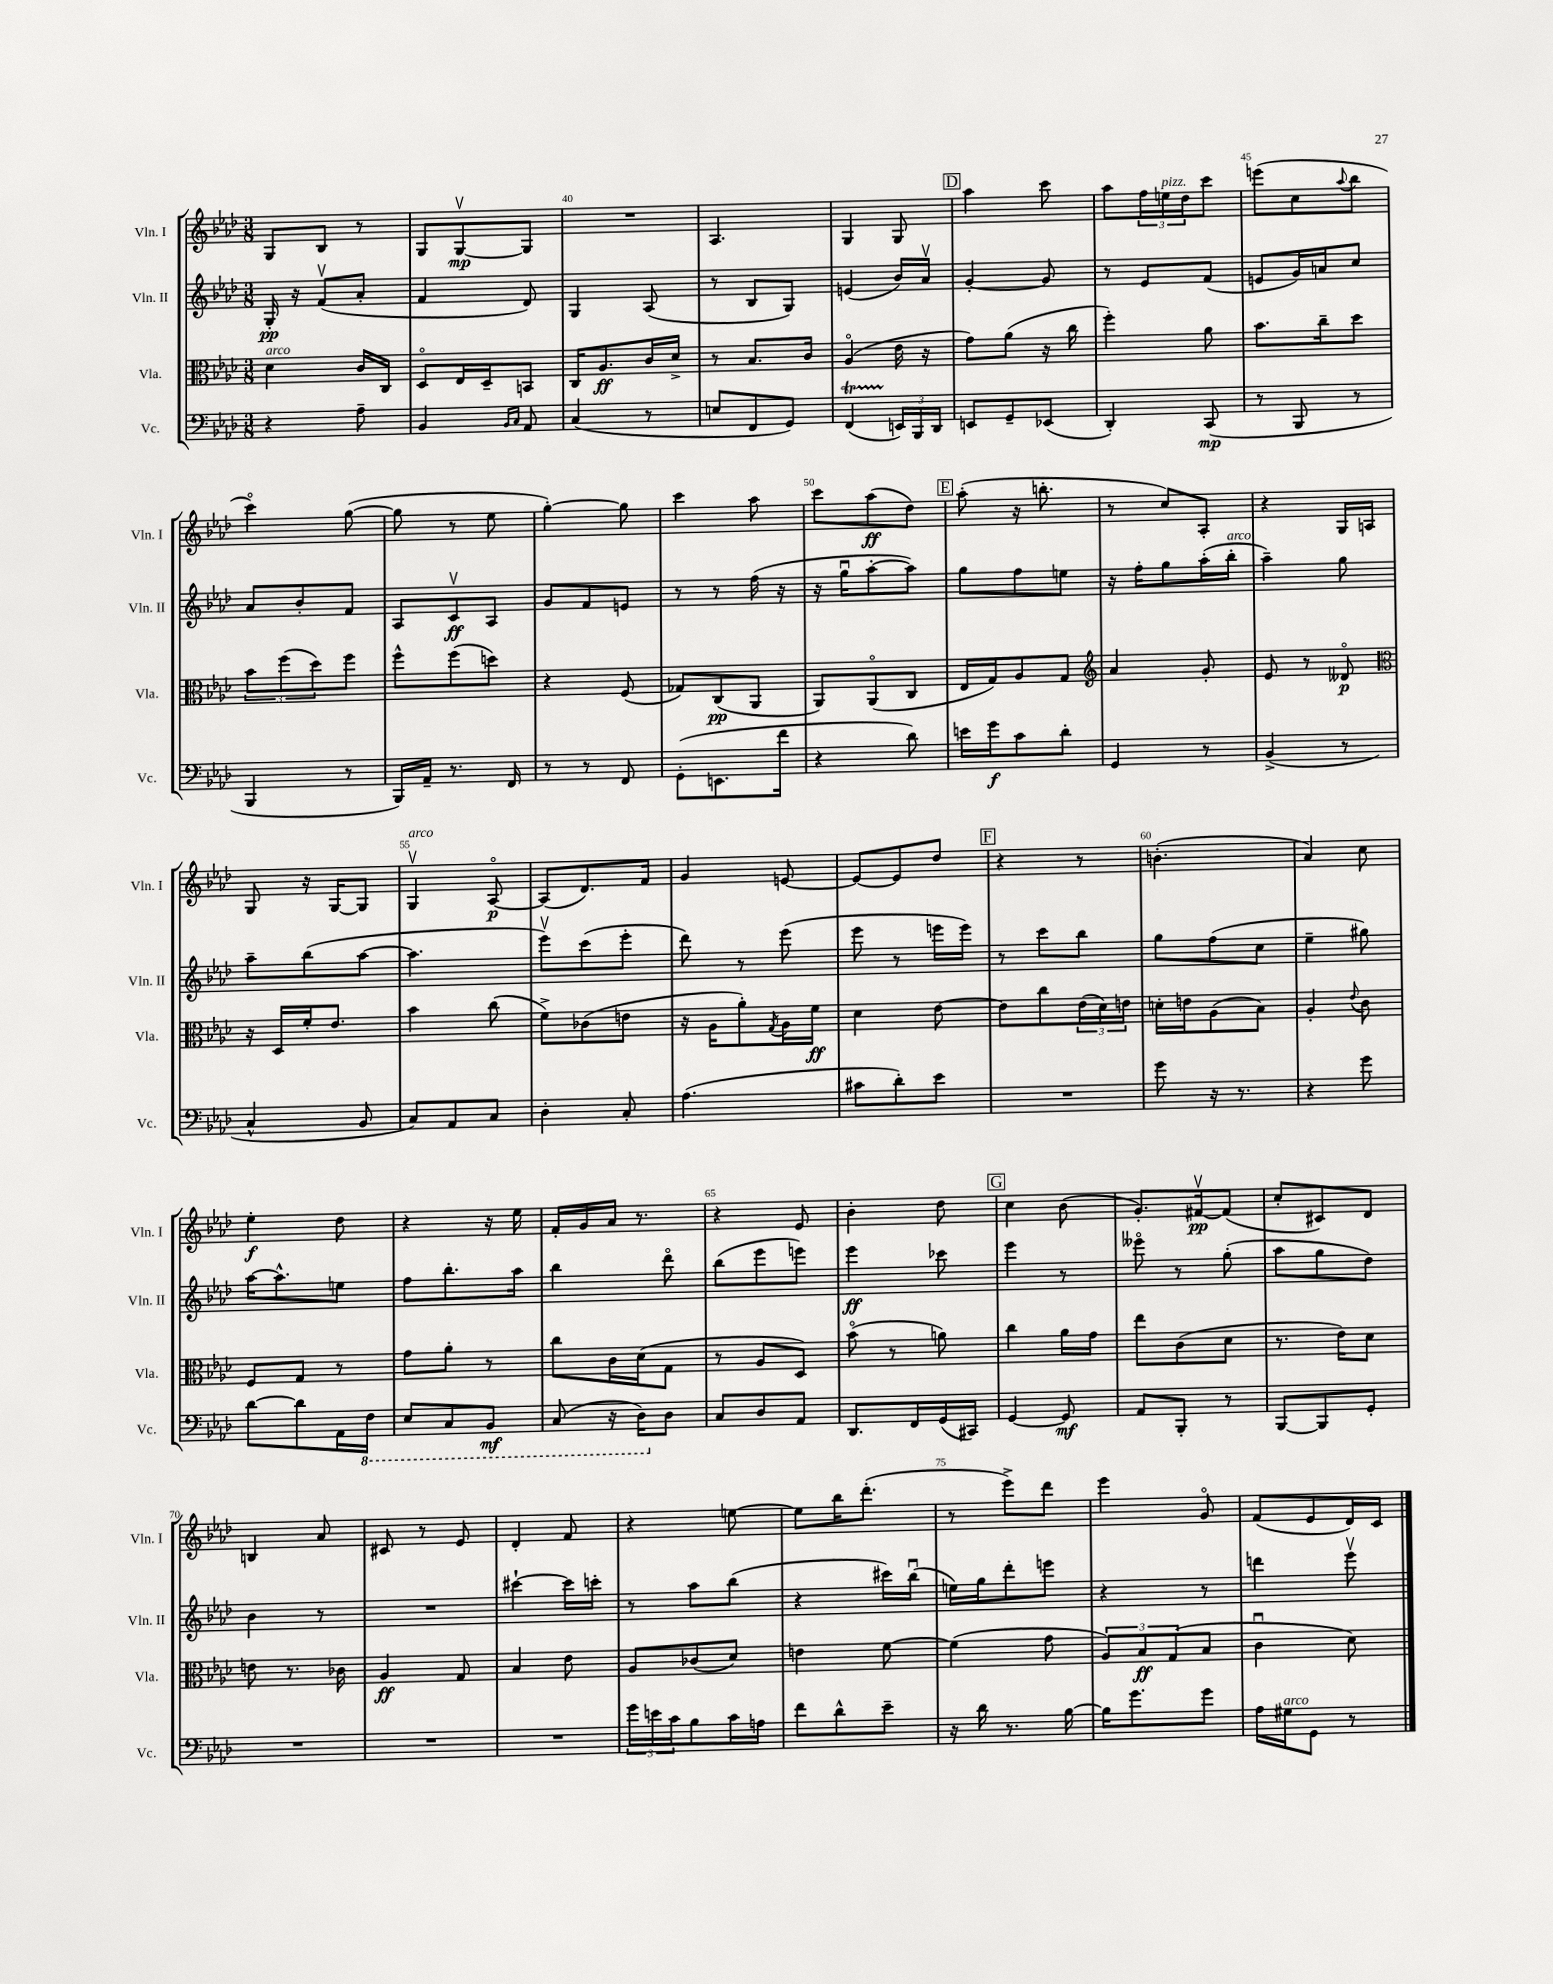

**kern	**kern	**kern	**kern
*staff4	*staff3	*staff2	*staff1
*clefF4	*clefC3	*clefG2	*clefG2
*k[b-e-a-d-]	*k[b-e-a-d-]	*k[b-e-a-d-]	*k[b-e-a-d-]
*M3/8	*M3/8	*M3/8	*M3/8
4r	4d-\	16G'/	8G/L
.	.	16r	.
.	.	(8fv/L	8B-/J
8A-~\	16c/LL	8a-'/J	8r
.	16C/JJ	.	.
=	=	=	=
4BB-/	8D-o/L	4f/	8G/L
.	16E-/L	.	[8Gv/
.	16D-~/J	.	.
16qqBB-/LL	.	.	.
16qqC/JJ	.	.	.
8AA-/	8BB/J	8d-/)	8G/]J
=	=	=	=
(4C/	16C/LK	4G/	4.r
.	8.A-/	.	.
8r	16c/L	(8A-/	.
.	16d-^/JJ	.	.
=	=	=	=
8E/L	8r	8r	4.A-/
8FF/	8.B-/L	8B-/L	.
8GG/J)	.	8G/J)	.
.	16c/Jk	.	.
=	=	=	=
(4FF/	(4A-o/	(4e/	4G/
24EE/LL)	16e-\	16b-/LL)	8G/
24BBB-/	.	.	.
.	16r	16a-v/JJ	.
24DD-/JJ	.	.	.
=	=	=	=
8EE/L	8g\L)	[4g'/	4aa-\
8GG~/	(8a-\J	.	.
(8EE-/J	16r	8g/]	8ccc\
.	16cc\	.	.
=	=	=	=
4DD-'/)	4ff'\)	8r	8aa-\L
.	.	8e-/L	24ff\L
.	.	.	24ee\
.	.	.	24dd-\J
(8CC/	8a-\	(8f/J	8ccc\J
=	=	=	=
8r	8.b-\L	8e/L	(8eee\L
8BBB-/	.	16g/L)	8cc\
.	16cc~\k	16a/J	.
.	.	.	8qqaa-/
8r	8dd-\J	8cc/J	8bb-\J
=	=	=	=
4BBB-/	12b-\L	8a-/L	4ccco\)
.	(12ff\	.	.
.	.	8b-'/	.
.	12dd-\)	.	.
8r	8ff\J	8f/J	([8gg\
=	=	=	=
16BBB-/LL)	8ff^^\L	8A-/L	8gg\]
16AA-~/JJ	.	.	.
8.r	(8ff\	8cv/	8r
.	8dd\J)	8A-/J	8ee-\
16FF/	.	.	.
=	=	=	=
8r	4r	8g/L	[4gg'\)
8r	.	8f/	.
8FF/	(8F/	8e/J	8gg\]
=	=	=	=
(8GG'\L	8G-/L)	8r	4ccc\
8.EE\	(8C/	8r	.
.	8AA-/J	(16ff\	8aa-\
16f\Jk	.	16r	.
=	=	=	=
4r	8AA-/L)	16r	8ccc\L
.	.	16ggu\LK	.
.	(8AA-o/	[8aa-'\	(8aa-\
8d-\)	8C/J	8aa-\]J)	8dd-\J)
=	=	=	=
16e\LL	16E-/LL	8gg\L	(8aa-'\
16g\J	16G/J)	.	.
8c\	8A-/	8ff\	16r
.	.	.	8.bb'\
8d-'\J	8G/J	8ee\J	.
=	=	=	=
*	*clefG2	*	*
4GG/	4a-/	16r	8r
.	.	16ff'\LK	.
.	.	8gg\	8cc/L)
8r	8g'/	(16aa-'\L	8A-'/J
.	.	16bb-'\JJ	.
=	=	=	=
(4BB-^/	8e-/	4aa-~\)	4r
.	8r	.	.
8r	8d--o/	8gg\	16G/LL
.	.	.	16A/JJ
=	=	=	=
*	*clefC3	*	*
4C^^/	16r	8aa-~\L	8G/
.	16D-/LL	.	.
.	16f'/J	(8bb-\	16r
.	8.e-/J	.	[16G/LK
8BB-/	.	[8aa-\J	8G/]J
=	=	=	=
8C/L)	4b-\	4.aa-\]	4Gv/
8AA-/	.	.	.
8C/J	(8cc\	.	[8A-o/
=	=	=	=
4D-'\	8f^\L)	8eee-v\L)	(8A-/]L
.	(8c-\	(8ccc\	8.d-/)
8C'/	8e\J	8eee-'\J	.
.	.	.	16f/Jk
=	=	=	=
(4.A-\	16r	8ddd-\)	4g/
.	16A-\LK	.	.
.	8a-'\)	8r	.
.	8qG/	.	.
.	16A-\L	(8eee-\	[8e/
.	16f\JJ	.	.
=	=	=	=
8c#\L	4d-\	8eee-\	8e/_L
8d-'\)	.	8r	8e/]
8e-\J	[8e-\	16eee\LL	8dd-/J
.	.	16eee\JJ)	.
=	=	=	=
4.r	8e-\]L	8r	4r
.	8cc\	8ccc\L	.
.	(24e-\L	8bb-\J	8r
.	24d-\)	.	.
.	24e\JJ	.	.
=	=	=	=
8g\	16d'\LL	8gg\L	(4.b'\
.	16e\J	.	.
16r	(8A-\	(8ff\	.
8.r	.	.	.
.	8B-\J)	8cc\J	.
=	=	=	=
4r	4A-'/	4ee-~\	4a-/)
.	8qqe-/	.	.
8g\	8c\	8gg#\)	8cc\
=	=	=	=
[8d-\L	8F/L	[16aa-\LK	4ee-'\
.	.	8.aa-^^\]	.
8d-\]	8G/J	.	.
16AA-\L	8r	8ee\J	8dd-\
16FF\JJ	.	.	.
=	=	=	=
8EE-/L	8g\L	8ff\L	4r
8CC/	8a-'\J	8.bb-'\	.
8BBB-/J	8r	.	16r
.	.	16aa-\Jk	16ee-\
=	=	=	=
(8CC/	8cc\L	4bb-\	16f'/LL
.	.	.	16g/
16r	16c\L	.	16a-/JJ
16DD-\LK)	(16d-\J	.	8.r
8D-\J	8G\J	8ddd-o\	.
=	=	=	=
8C/L	8r	(8bb-\L	4r
8D-/	8A-/L	8eee-\	.
8AA-/J	8D-/J)	8eee\J)	8e-/
=	=	=	=
8.DD-/L	(8b-o\	4eee-\	4b-'\
.	8r	.	.
16FF/L	.	.	.
(16GG/	8a\)	8ccc-\	8dd-\
16CC#/JJ)	.	.	.
=	=	=	=
[4GG/	4cc\	4eee-\	4cc\
8GG/]	16a-\LL	8r	(8b-\
.	16g\JJ	.	.
=	=	=	=
8AA-/L	8ee-\L	8eee--o\	8.g'/L)
8BBB-'/J	(8c\	8r	.
.	.	.	[16f#v/k
8r	8d-\J	(8gg'\	(8f#/]J
=	=	=	=
[8BBB-/L	8.r	8aa-\L	8cc'/L
8BBB-/]	.	8gg\	8c#/)
.	16e-\LK)	.	.
8GG'/J	8d-\J	8dd-\J)	8d-/J
=	=	=	=
4.r	8e\	4b-\	4B/
.	8.r	.	.
.	.	8r	8a-/
.	16c-\	.	.
=	=	=	=
4.r	4A-/	4.r	8c#/
.	.	.	8r
.	8G/	.	8e-/
=	=	=	=
4.r	4B-/	[4ccc#`\	4d-'/
.	8e-\	16ccc#\]LL	8f/
.	.	16ccc'\JJ	.
=	=	=	=
24g\LL	8A-/L	8r	4r
24e\	.	.	.
24c\J	.	.	.
8B-\	(8c-/	8aa-\L	.
16c\L	8d-/J)	(8bb-\J	[8ee\
16A\JJ	.	.	.
=	=	=	=
8f\L	4e\	4r	8ee\]L
8d-^^\	.	.	16bb-\K
.	.	.	(8.ddd-'\J
8e-~\J	[8f\	16ccc#\LL)	.
.	.	(16bb-u\JJ	.
=	=	=	=
16r	(4f\]	16ee\LL)	8r
16d-\	.	16gg\J	.
8.r	.	8ddd-'\	8eee-^\L)
.	8g\	8eee\J	8ddd-\J
[16B-\	.	.	.
=	=	=	=
16B-\]LK	12A-/L)	4r	4eee-\
8.g\	.	.	.
.	12B-/	.	.
.	(12G/	.	.
8g\J	8B-/J	8r	8go/
=	=	=	=
16A-\LL	4cu\	4ddd\	(8f/L
16G#\J	.	.	.
8GG\J	.	.	8e-/
8r	8d-\)	8eee-v\	16d-/L)
.	.	.	16c/JJ
==	==	==	==
*-	*-	*-	*-
